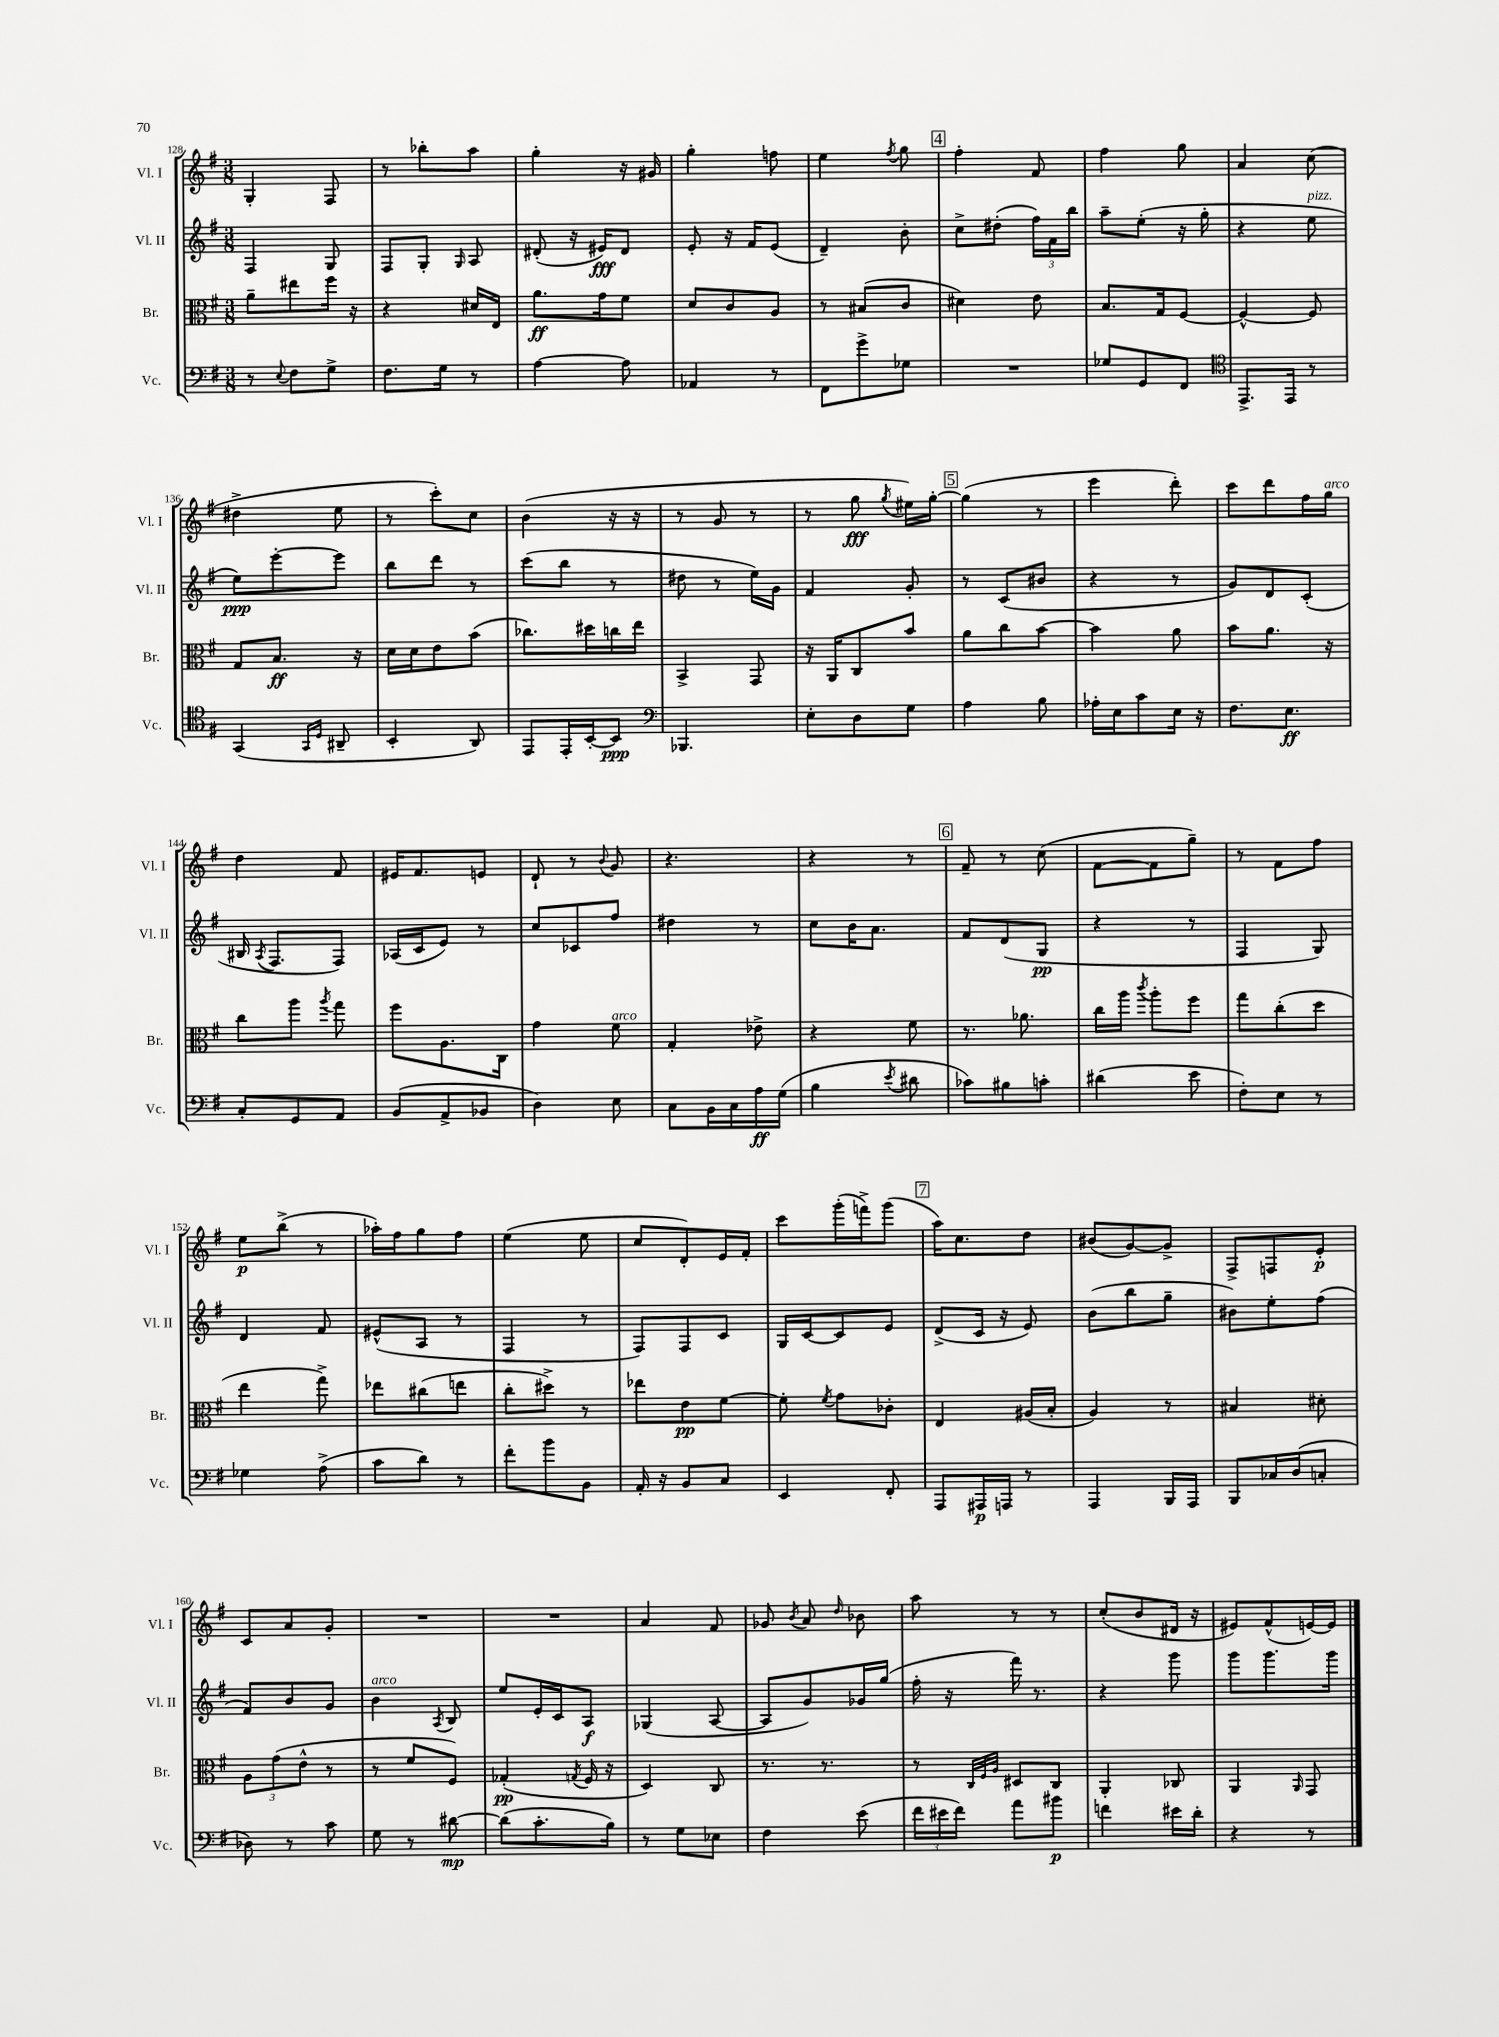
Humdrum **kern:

**kern	**dynam	**kern	**dynam	**kern	**dynam	**kern	**dynam
*part4	*part4	*part3	*part3	*part2	*part2	*part1	*part1
*staff4	*staff4	*staff3	*staff3	*staff2	*staff2	*staff1	*staff1
*I"Vc.	*	*I"Br.	*	*I"Vl. II	*	*I"Vl. I	*
*I'Vc.	*	*I'Br.	*	*I'Vl. II	*	*I'Vl. I	*
*clefF4	*	*clefC3	*	*clefG2	*	*clefG2	*
*k[f#]	*	*k[f#]	*	*k[f#]	*	*k[f#]	*
*M3/8	*	*M3/8	*	*M3/8	*	*M3/8	*
=128	=128	=128	=128	=128	=128	=128	=128
8r	.	8a~\L	.	4F#/	.	4G'/	.
8qqE/	.	.	.	.	.	.	.
8F#\L	.	8ee#X\	.	.	.	.	.
8G^\J	.	16ff#\Jk	.	8G/	.	8F#/	.
.	.	16r	.	.	.	.	.
=129	=129	=129	=129	=129	=129	=129	=129
8.F#\L	.	4r	.	8F#/L	.	8r	.
.	.	.	.	8G'/J	.	8bb-X'\L	.
16G\Jk	.	.	.	.	.	.	.
.	.	.	.	16qqG/	.	.	.
8r	.	16d#X/LL	.	8A/	.	8aa\J	.
.	.	16E/JJ	.	.	.	.	.
=130	=130	=130	=130	=130	=130	=130	=130
[4A\	.	8.a\L	ff	(8d#X'/	.	4gg'\	.
.	.	.	.	16r	.	.	.
.	.	16g\k	.	16e#X/KL)	fff	.	.
8A\]	.	8f#\J	.	8d#/J	.	16r	.
.	.	.	.	.	.	16g#X/	.
=131	=131	=131	=131	=131	=131	=131	=131
4AA-X/	.	8d/L	.	8e'/	.	4gg'\	.
.	.	8c/	.	16r	.	.	.
.	.	.	.	16f#/KL	.	.	.
8r	.	8A/J	.	(8e/J	.	8ffn\	.
=132	=132	=132	=132	=132	=132	=132	=132
8FF#\L	.	8r	.	4d~/)	.	4ee\	.
8g^\	.	(8B#X/L	.	.	.	.	.
.	.	.	.	.	.	8qff#/	.
8G-X\J	.	8c/J	.	8b'\	.	8gg\	.
!!LO:REH:place=s1:t=4
=133	=133	=133	=133	=133	=133	=133	=133
4.r	.	4d#X\)	.	8cc^\L	.	4ff#'\	.
.	.	.	.	(8dd#X'\J	.	.	.
.	.	8e\	.	24ff#\LL)	.	8f#/	.
.	.	.	.	24f#\	.	.	.
.	.	.	.	24bb\JJ	.	.	.
=134	=134	=134	=134	=134	=134	=134	=134
8G-X/L	.	8.B/L	.	8aa~\L	.	4ff#\	.
8GG/	.	.	.	(8ee'\J	.	.	.
.	.	16G/k	.	.	.	.	.
8FF#/J	.	[8F#/J	.	16r	.	8gg\	.
.	.	.	.	16gg'\	.	.	.
=135	=135	=135	=135	=135	=135	=135	=135
*clefC4	*	*	*	*	*	*	*
8.EE^/L	.	4F#^^/_	.	4r	.	4a/	.
16EE/Jk	.	.	.	.	.	.	.
!	!	!	!	!LO:TX:a:i:t=pizz.	!	!	!
8r	.	8F#/]	.	8ee\	.	(8cc\	.
!!LO:LB:g=z
=136	=136	=136	=136	=136	=136	=136	=136
(4GG/	.	8G/L	.	8ee\L)	ppp	4dd#X^\	.
.	.	8.B/J	ff	[8eee'\	.	.	.
16qqGG/LL	.	.	.	.	.	.	.
16qqD/JJ	.	.	.	.	.	.	.
8AA#X~/	.	.	.	8eee\J]	.	8ee\	.
.	.	16r	.	.	.	.	.
=137	=137	=137	=137	=137	=137	=137	=137
4BB'/	.	16d\LL	.	8bb\L	.	8r	.
.	.	16d\J	.	.	.	.	.
.	.	8e\	.	8ddd\J	.	8ccc'\L)	.
8AA/)	.	(8b\J	.	8r	.	8cc\J	.
=138	=138	=138	=138	=138	=138	=138	=138
8EE/L	.	8.cc-X\L)	.	(8ccc\L	.	(4b\	.
16EE'/L	.	.	.	8bb\J	.	.	.
[16BB'/J	.	16dd#X\L	.	.	.	.	.
8BB/J]	ppp	16ccn\	.	8r	.	16r	.
.	.	16ee\JJ	.	.	.	16r	.
=139	=139	=139	=139	=139	=139	=139	=139
*clefF4	*	*	*	*	*	*	*
4.BBB-X/	.	4BB^/	.	8dd#X\	.	8r	.
.	.	.	.	8r	.	8g/	.
.	.	8GG/	.	16ee\LL)	.	8r	.
.	.	.	.	16g\JJ	.	.	.
=140	=140	=140	=140	=140	=140	=140	=140
8E'\L	.	16r	.	4f#/	.	8r	.
.	.	16AA/KL	.	.	.	.	.
8D\	.	8C/	.	.	.	8gg\	fff
.	.	.	.	.	.	8qgg/	.
8G\J	.	8b/J	.	8g'/	.	16ee#X\LL)	.
.	.	.	.	.	.	[16gg'\JJ	.
!!LO:REH:place=s1:t=5
=141	=141	=141	=141	=141	=141	=141	=141
4A\	.	8a\L	.	8r	.	(4gg\]	.
.	.	8cc\	.	(8c/L	.	.	.
8B\	.	[8b\J	.	8b#X/J	.	8r	.
=142	=142	=142	=142	=142	=142	=142	=142
16A-X'\LL	.	4b\]	.	4r	.	4eee\	.
16E\J	.	.	.	.	.	.	.
8c\	.	.	.	.	.	.	.
16E\Jk	.	8a\	.	8r	.	8ddd'\)	.
16r	.	.	.	.	.	.	.
=143	=143	=143	=143	=143	=143	=143	=143
8.F#\L	.	8b\L	.	8g/L)	.	8ccc\L	.
.	.	8.a\J	.	8d/	.	8ddd\	.
8.E\J	ff	.	.	.	.	.	.
.	.	.	.	(8c'/J	.	16ff#\L	.
!	!	!	!	!	!	!LO:TX:a:i:t=arco	!
.	.	16r	.	.	.	16gg\JJ	.
!!LO:LB:g=z
=144	=144	=144	=144	=144	=144	=144	=144
8C'/L	.	8cc\L	.	16B#X/	.	4dd\	.
.	.	.	.	8qA/	.	.	.
.	.	.	.	8.F#/L	.	.	.
8GG/	.	8aa\J	.	.	.	.	.
.	.	8qaa/	.	.	.	.	.
8AA/J	.	8gg\	.	8F#/J)	.	8f#/	.
=145	=145	=145	=145	=145	=145	=145	=145
(8BB/L	.	8ff#\L	.	(16A-X/LL	.	16e#X/KL	.
.	.	.	.	16c/J	.	8.f#/	.
8AA^/	.	8.A\	.	8e/J)	.	.	.
8BB-X/J	.	.	.	8r	.	8en/J	.
.	.	16C\Jk	.	.	.	.	.
=146	=146	=146	=146	=146	=146	=146	=146
4D\)	.	4g\	.	8cc/L	.	8d`/	.
.	.	.	.	8c-X/	.	8r	.
.	.	.	.	.	.	8qqb/	.
!	!	!LO:TX:a:i:t=arco	!	!	!	!	!
8E\	.	8f#\	.	8ff#/J	.	8g/	.
=147	=147	=147	=147	=147	=147	=147	=147
8C\L	.	4G'/	.	4dd#X\	.	4.r	.
16BB\L	.	.	.	.	.	.	.
16C\	.	.	.	.	.	.	.
16A\	ff	8e-X^\	.	8r	.	.	.
(16G\JJ	.	.	.	.	.	.	.
=148	=148	=148	=148	=148	=148	=148	=148
4B\	.	4r	.	8cc\L	.	4r	.
.	.	.	.	16b\K	.	.	.
.	.	.	.	8.a\J	.	.	.
8qe/	.	.	.	.	.	.	.
8d#X\	.	8f#\	.	.	.	8r	.
!!LO:REH:place=s1:t=6
=149	=149	=149	=149	=149	=149	=149	=149
8c-X\L)	.	8.r	.	8f#/L	.	8f#~/	.
8B#X\	.	.	.	(8d/	.	8r	.
.	.	8.a-X\	.	.	.	.	.
8cn'\J	.	.	.	8G/J	pp	(8cc\	.
=150	=150	=150	=150	=150	=150	=150	=150
(4d#X\	.	16cc\LL	.	4r	.	[8f#\L	.
.	.	16aa\JJ	.	.	.	.	.
.	.	8qccc/	.	.	.	.	.
.	.	8aa'\L	.	.	.	8f#\]	.
8e\	.	8ff#\J	.	8r	.	8gg~\J)	.
=151	=151	=151	=151	=151	=151	=151	=151
8F#'\L)	.	8gg\L	.	4F#/	.	8r	.
8E\J	.	(8cc'\	.	.	.	8f#\L	.
8r	.	8dd\J	.	8G/)	.	8ff#\J	.
!!LO:LB:g=z
=152	=152	=152	=152	=152	=152	=152	=152
4G-X\	.	4ee\	.	4d/	.	8ee\L	p
.	.	.	.	.	.	(8bb^\J	.
(8A^\	.	8gg^\)	.	8f#/	.	8r	.
=153	=153	=153	=153	=153	=153	=153	=153
8c\L	.	8ee-X\L	.	(8e#X^^/L	.	16aa-X'\LL)	.
.	.	.	.	.	.	16ff#\J	.
8d\J)	.	(8cc#X\	.	8A/J	.	8gg\	.
8r	.	8een\J	.	8r	.	8ff#\J	.
=154	=154	=154	=154	=154	=154	=154	=154
8f#'\L	.	8cc'\L	.	4F#/	.	(4ee\	.
8b\	.	8dd#X^\J)	.	.	.	.	.
8BB\J	.	8r	.	8r	.	8ee\	.
=155	=155	=155	=155	=155	=155	=155	=155
16AA'/	.	8ee-X\L	.	8F#/L)	.	8cc/L	.
16r	.	.	.	.	.	.	.
8BB/L	.	8e\	pp	8F#/	.	8d'/)	.
8C/J	.	[8f#\J	.	8c/J	.	16e/L	.
.	.	.	.	.	.	16f#'/JJ	.
=156	=156	=156	=156	=156	=156	=156	=156
4EE/	.	8f#'\]	.	16G/LL	.	8ccc\L	.
.	.	.	.	[16c/J	.	.	.
.	.	8qf#/	.	.	.	.	.
.	.	8g\L	.	8c/]	.	(16ggg'\L	.
.	.	.	.	.	.	16fffn^\J)	.
8FF#'/	.	8c-X'\J	.	8e/J	.	(8ggg\J	.
!!LO:REH:place=s1:t=7
=157	=157	=157	=157	=157	=157	=157	=157
8AAA/L	.	4E/	.	(8d^/L	.	16aa\KL)	.
.	.	.	.	.	.	8.cc\	.
16AAA#X/L	p	.	.	16c/Jk	.	.	.
16AAAn/JJ	.	.	.	16r	.	.	.
8r	.	(16A#X/LL	.	8e/)	.	8dd\J	.
.	.	16B'/JJ	.	.	.	.	.
=158	=158	=158	=158	=158	=158	=158	=158
4AAA/	.	4A/)	.	(8b\L	.	(8b#X/L	.
.	.	.	.	8bb\	.	[8g/)	.
16BBB/LL	.	8r	.	8gg~\J	.	8g^/J]	.
16AAA/JJ	.	.	.	.	.	.	.
=159	=159	=159	=159	=159	=159	=159	=159
8BBB/L	.	4B#X/	.	8b#X\L)	.	8F#^/L	.
16C-X/L	.	.	.	8ee'\	.	8Fn/	.
(16D/J	.	.	.	.	.	.	.
8Cn'/J	.	8d#X'\	.	(8ff#\J	.	8e'/J	p
!!LO:LB:g=z
=160	=160	=160	=160	=160	=160	=160	=160
8D-X\)	.	12A\L	.	8f#/L)	.	8c/L	.
.	.	(12g\	.	.	.	.	.
8r	.	.	.	8b/	.	8a/	.
.	.	12e^^\J	.	.	.	.	.
8c\	.	8r	.	8g/J	.	8g'/J	.
=161	=161	=161	=161	=161	=161	=161	=161
!	!	!	!	!LO:TX:a:i:t=arco	!	!	!
8G\	.	8r	.	4b\	.	4.r	.
8r	.	8f#/L	.	.	.	.	.
.	.	.	.	8qA/	.	.	.
[8d#X\	mp	8F#/J)	.	8B/	.	.	.
=162	=162	=162	=162	=162	=162	=162	=162
(8d#\L]	.	(4G-X'/	pp	8ee/L	.	4.r	.
8.c'\	.	.	.	16e'/L	.	.	.
.	.	.	.	16c/J	.	.	.
.	.	8qGn/	.	.	.	.	.
.	.	16F#/	.	8A/J	f	.	.
16B\Jk)	.	16r	.	.	.	.	.
=163	=163	=163	=163	=163	=163	=163	=163
8r	.	4D/)	.	(4G-X/	.	4a/	.
8G\L	.	.	.	.	.	.	.
8E-X\J	.	8C/	.	[8A/	.	8f#/	.
=164	=164	=164	=164	=164	=164	=164	=164
4F#\	.	8.r	.	8A/L]	.	8g-X/	.
.	.	.	.	.	.	8qb/	.
.	.	.	.	8g/)	.	8a/	.
.	.	8.r	.	.	.	.	.
.	.	.	.	.	.	16qqdd/	.
(8e\	.	.	.	16g-X/L	.	8b-X\	.
.	.	.	.	(16gg/JJ	.	.	.
=165	=165	=165	=165	=165	=165	=165	=165
24f#\LL	.	8r	.	16ff#'\	.	8aa\	.
24e#X\	.	.	.	.	.	.	.
.	.	.	.	16r	.	.	.
24f#\JJ)	.	.	.	.	.	.	.
.	.	32qqC/LLL	.	.	.	.	.
.	.	32qqF#/	.	.	.	.	.
.	.	32qqA/JJJ	.	.	.	.	.
8a\L	.	8D#X/L	.	16fff#\)	.	8r	.
.	.	.	.	8.r	.	.	.
8b#X\J	p	8C/J	.	.	.	8r	.
=166	=166	=166	=166	=166	=166	=166	=166
4fn\	.	4AA'/	.	4r	.	(8cc'/L	.
.	.	.	.	.	.	8b/	.
16e#X\LL	.	8C-X/	.	8ggg\	.	16d#X/Jk	.
16d'\JJ	.	.	.	.	.	16r	.
=167	=167	=167	=167	=167	=167	=167	=167
4r	.	4AA/	.	8ggg\L	.	8e#X/L)	.
.	.	.	.	8.ggg\	.	(8f#^^/	.
.	.	16qqAA/	.	.	.	.	.
8r	.	8GG/	.	.	.	[16en/L)	.
.	.	.	.	16ggg\Jk	.	16e/JJ]	.
==	==	==	==	==	==	==	==
*-	*-	*-	*-	*-	*-	*-	*-
